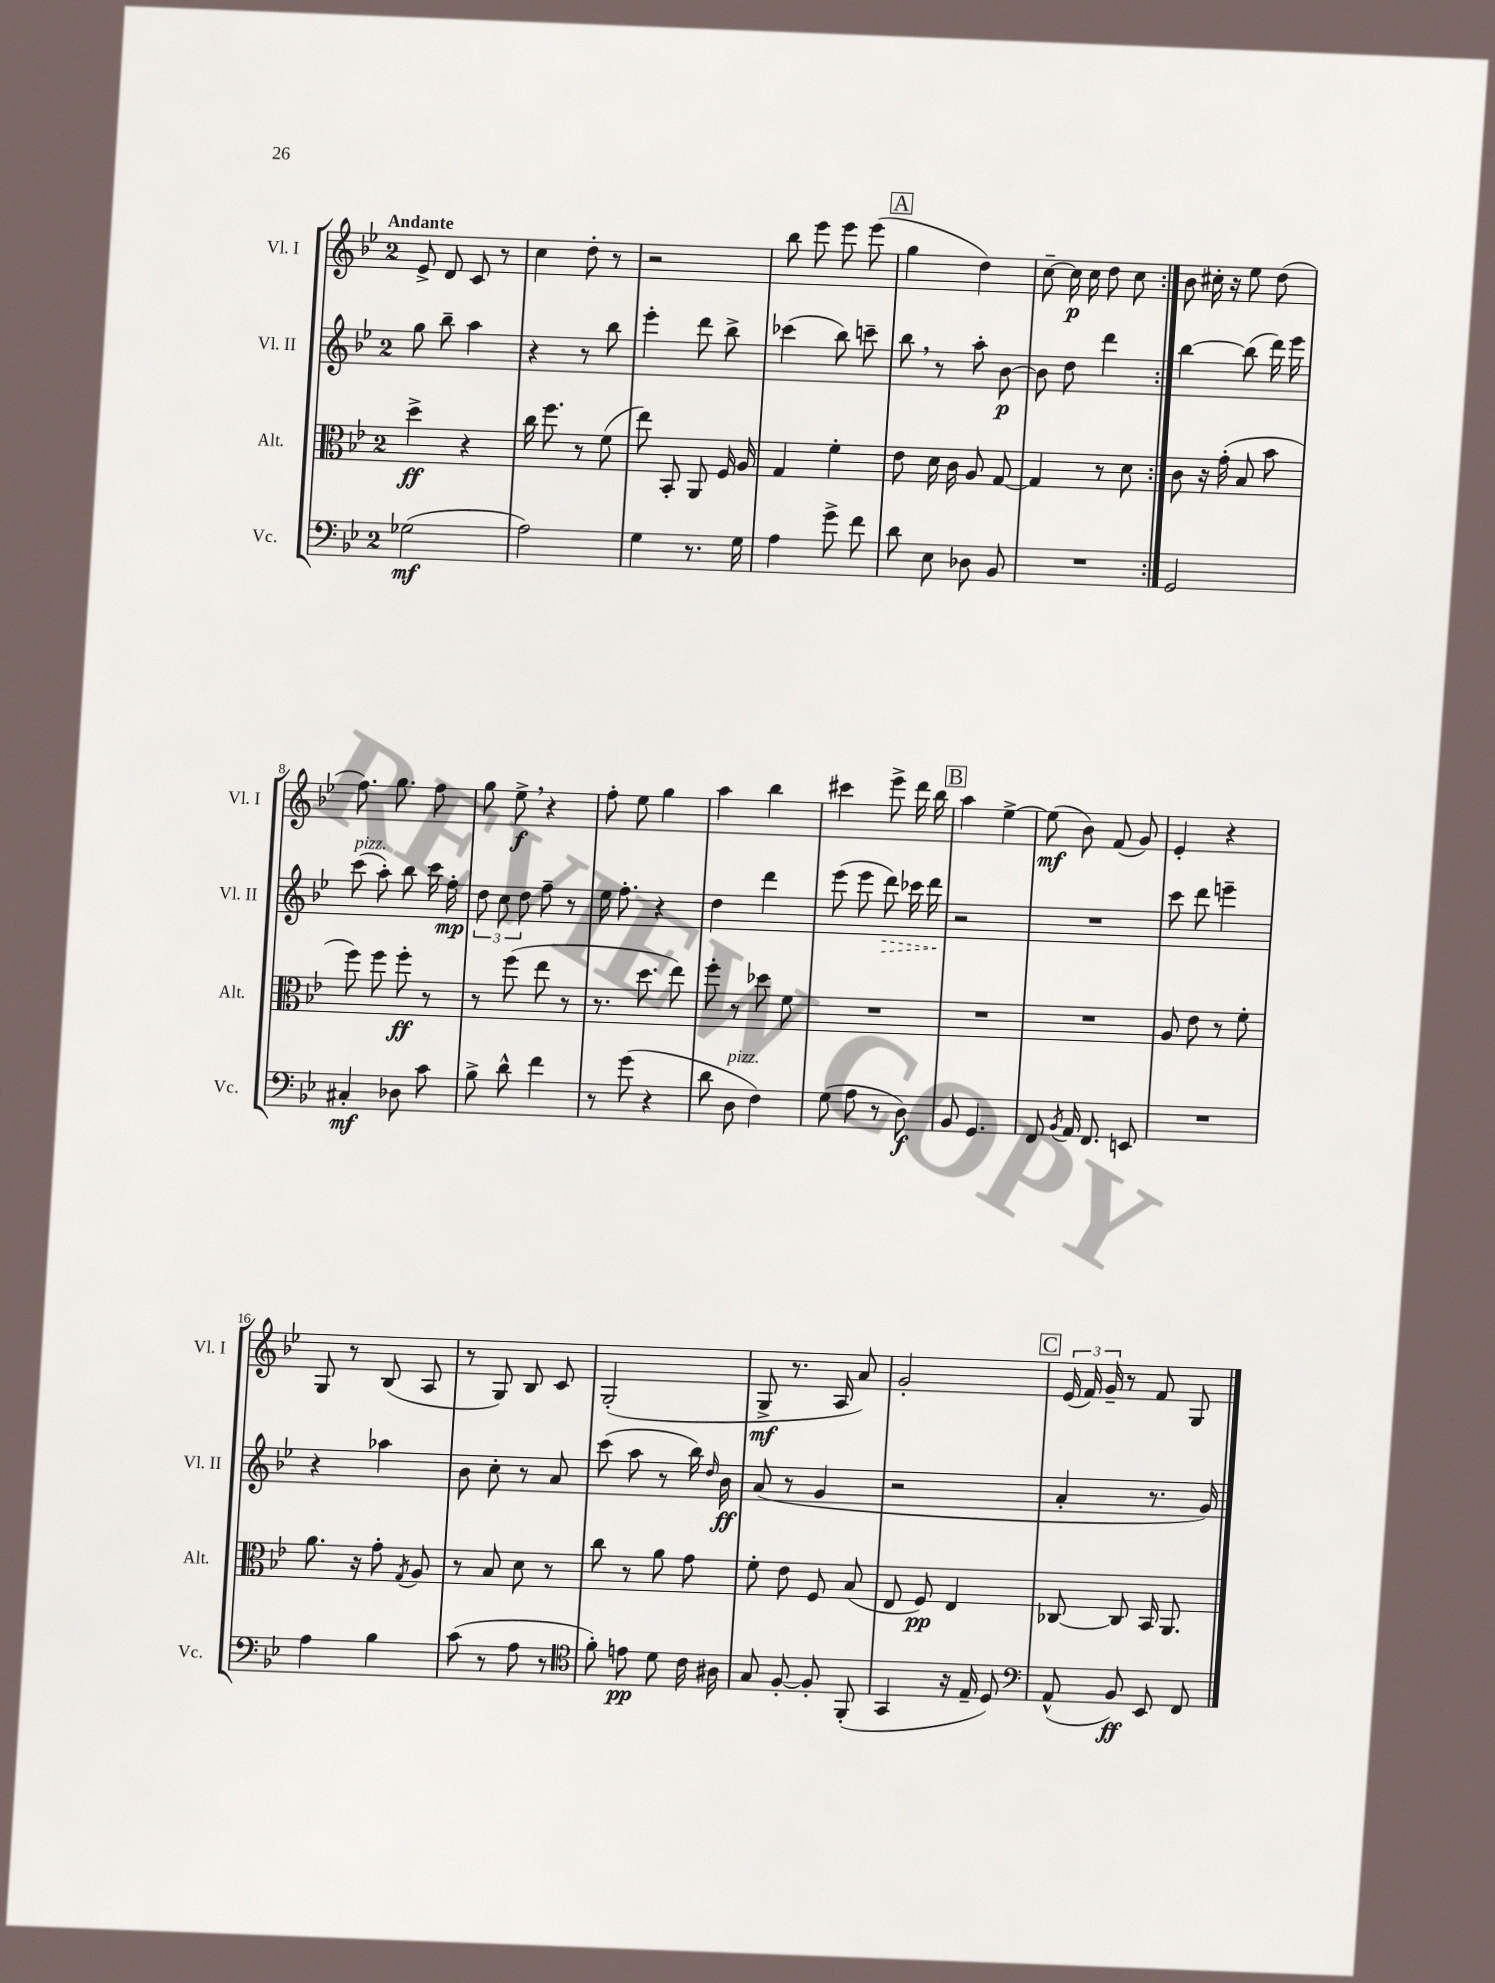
<<
\new StaffGroup <<
\new Staff = "s0" \with { instrumentName = "Vl. I" shortInstrumentName = "Vl. I" } {
    \clef treble \key bes \major \once \override Staff.TimeSignature.style = #'single-digit \time 2/4 \tempo "Andante"
    \autoBeamOff \repeat volta 2 { ees'8-> d'8 c'8 r8 |
    c''4 d''8-. r8 |
    r2 |
    bes''8 ees'''8 ees'''8 ees'''8( |
    \mark \markup { \box "A" } g''4 d''4) |
    c''8~-- c''16\p c''16 d''8 c''8 | }
    bes'8 cis''16-. r16 ees''8 d''8( |
    f''8.) g''8. f''8 |
    g''8 ees''8->\f \breathe r4 |
    f''8-. ees''8 g''4 |
    a''4 bes''4 |
    cis'''4 ees'''8-> d'''16 bes''16 |
    \mark \markup { \box "B" } a''4 ees''4~-> |
    ees''8\mf( bes'8) f'8( g'8) |
    ees'4-. r4 |
    g8 r8 bes8( a8 |
    r8 g8) bes8 c'8 |
    g2-.( |
    g8->\mf r8. a16 a'8) |
    g'2-. |
    \mark \markup { \box "C" } \tuplet 3/2 { ees'16( f'16) g'16-- } r8 f'8 g8 \bar "|." |
}
\new Staff = "s1" \with { instrumentName = "Vl. II" shortInstrumentName = "Vl. II" } {
    \clef treble \key bes \major \once \override Staff.TimeSignature.style = #'single-digit \time 2/4
    \autoBeamOff \repeat volta 2 { g''8 bes''8-- a''4 |
    r4 r8 bes''8 |
    ees'''4-. d'''8 bes''8-> |
    ces'''4( bes''8) c'''8-- |
    \mark \markup { \box "A" } bes''8 \breathe r8 a''8-. bes'8~\p |
    bes'8 d''8 d'''4 | }
    bes''4~ bes''8( d'''16) ees'''16 |
    c'''8^\markup { \italic "pizz." }( a''8-.) bes''8 c'''16 f''16-.\mp |
    \tuplet 3/2 { d''8 c''8 d''8 } f''8-- r8 |
    ees''16 f''8.-. r4 |
    d''4 d'''4 |
    ees'''8( ees'''8 \once \override Hairpin.style = #'dashed-line d'''8\>) ces'''16 d'''16\! |
    \mark \markup { \box "B" } r2 |
    R2 |
    c'''8 d'''8 e'''4-- |
    r4 aes''4 |
    bes'8 c''8-. r8 a'8 |
    c'''8( a''8 r8 bes''16) \grace { d''16 } bes'16\ff |
    a'8( r8 g'4 |
    r2 |
    \mark \markup { \box "C" } a'4-. r8. g'16) \bar "|." |
}
\new Staff = "s2" \with { instrumentName = "Alt." shortInstrumentName = "Alt." } {
    \clef alto \key bes \major \once \override Staff.TimeSignature.style = #'single-digit \time 2/4
    \autoBeamOff \repeat volta 2 { d''4->\ff r4 |
    c''16 f''8. r8 f'8( |
    ees''8) bes,8-. a,8 f16 a16 |
    g4 f'4-. |
    \mark \markup { \box "A" } ees'8 d'16 c'16 a8 g8~ |
    g4 r8 d'8 | }
    c'8 r16 g'16-.( bes8 bes'8 |
    f''8) f''8 f''8-.\ff r8 |
    r8 f''8( ees''8 r8 |
    r8. d''8. ees''8) |
    f''8-. r8 des''8 f'8 |
    R2 |
    \mark \markup { \box "B" } R2 |
    R2 |
    a8 ees'8 r8 f'8-. |
    a'8. r16 g'8-. \acciaccatura { g8 } a8 |
    r8 bes8 d'8 r8 |
    c''8 r8 a'8 g'8 |
    f'8-. ees'8 f8 bes8( |
    ees8 f8\pp) ees4 |
    \mark \markup { \box "C" } ces8~ ces8 bes,16 a,8. \bar "|." |
}
\new Staff = "s3" \with { instrumentName = "Vc." shortInstrumentName = "Vc." } {
    \clef bass \key bes \major \once \override Staff.TimeSignature.style = #'single-digit \time 2/4
    \autoBeamOff \repeat volta 2 { ges2\mf( |
    a2) |
    g4 r8. g16 |
    a4 g'8-> f'8 |
    \mark \markup { \box "A" } d'8 ees8 des8 bes,8 |
    R2 | }
    g,2 |
    cis4-.\mf des8 c'8 |
    bes8-> d'8-^ f'4 |
    r8 g'8( r4 |
    d'8 d8^\markup { \italic "pizz." } f4) |
    g8( a8 r8 d8\f) |
    \mark \markup { \box "B" } bes,8 g,4. |
    f,8 \acciaccatura { bes,8 } a,16 f,8. e,8 |
    R2 |
    a4 bes4 |
    c'8( r8 a8 r8 |
    \clef tenor f'8-.) e'8\pp d'8 c'16 ais16 |
    g8 f8~-. f8-. f,8-.( |
    g,4 r16 ees16-- d8) |
    \mark \markup { \box "C" } \clef bass a,8-^( bes,8\ff) ees,8 f,8 \bar "|." |
}
>>
>>
